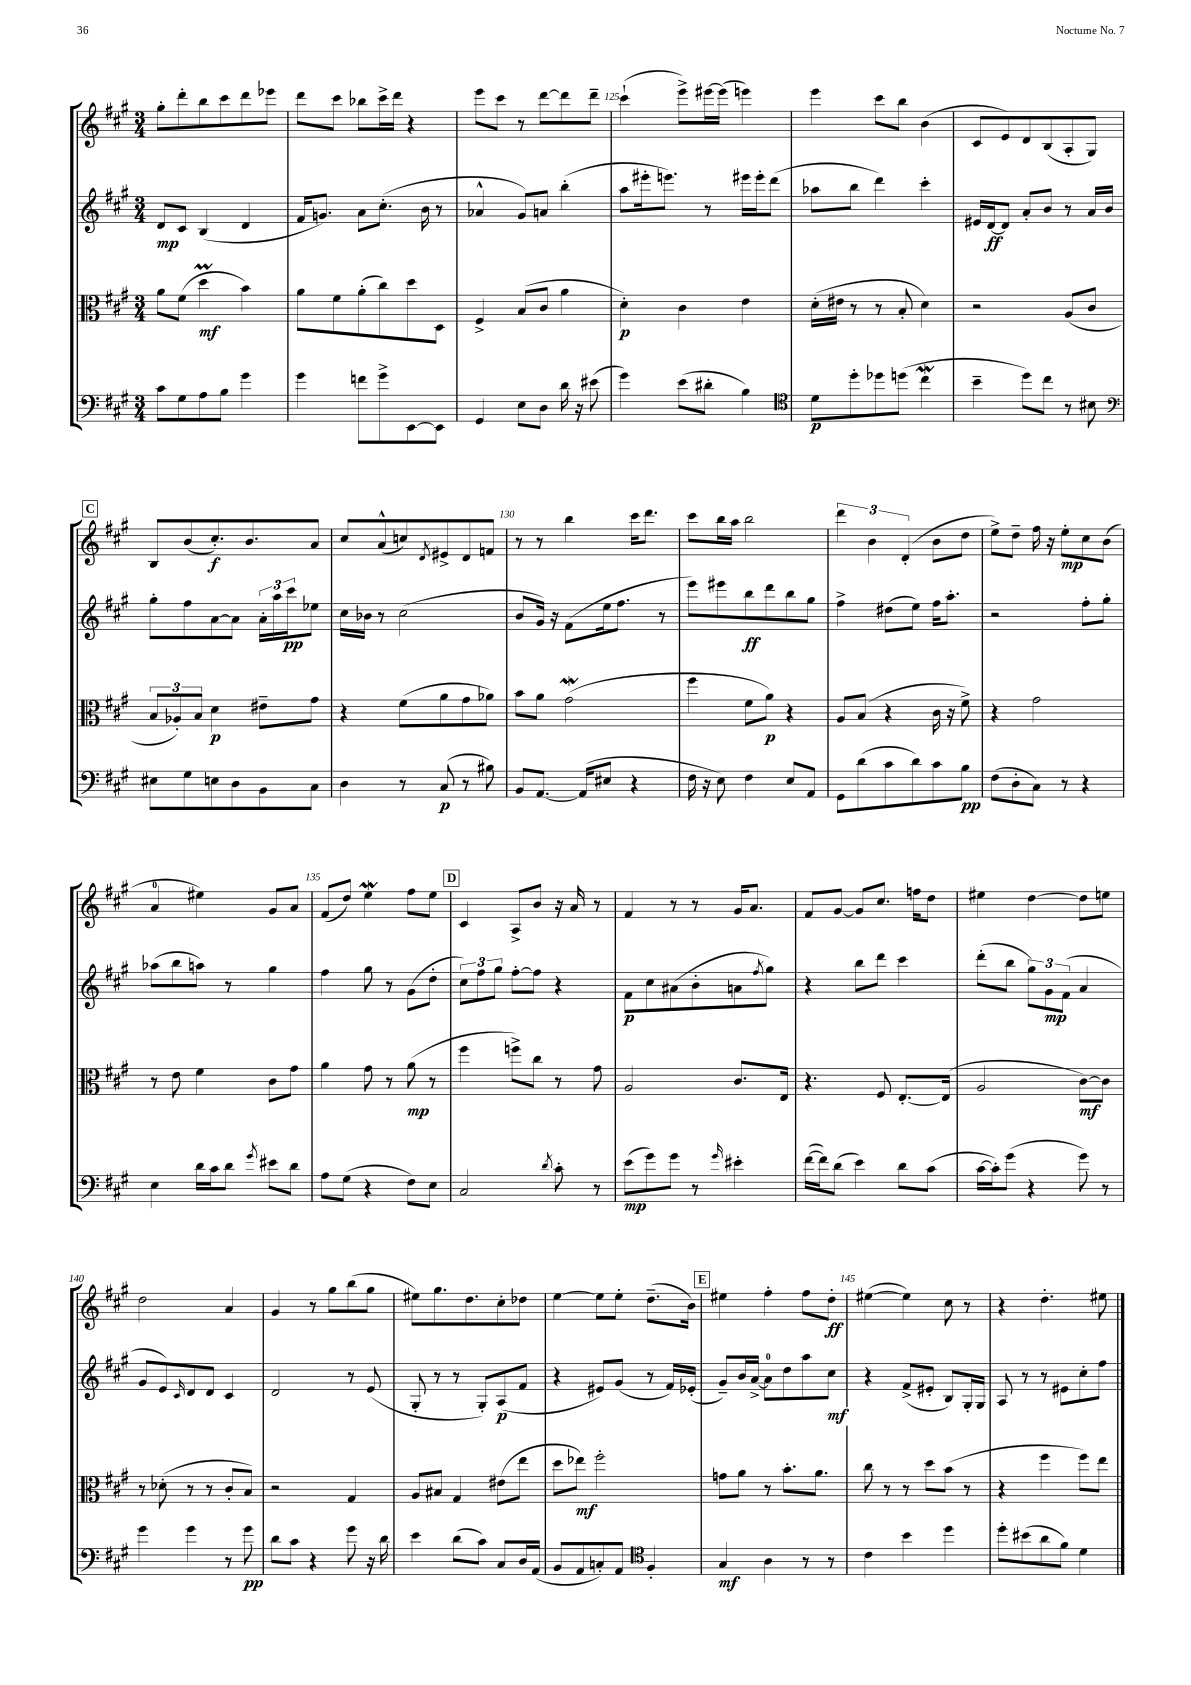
<<
\new StaffGroup <<
\new Staff = "s0" {
    \clef treble \key a \major \numericTimeSignature \time 3/4
    gis''8-. d'''8-. b''8 cis'''8 d'''8 ees'''8 |
    d'''8 cis'''8 bes''8 cis'''16-> d'''16 r4 |
    e'''8 cis'''8 r8 d'''8~ d'''8 d'''8-- |
    cis'''4-!( e'''8->) eis'''16~ eis'''16( e'''4) |
    e'''4 cis'''8 b''8 b'4( |
    cis'8 e'8) d'8 b8( a8-. gis8) |
    \mark \markup { \box "C" } b8 b'8( cis''8.-.\f) b'8. a'8 |
    cis''8 a'8-^( c''8) \acciaccatura { d'8 } eis'8-> d'8 f'8 |
    r8 r8 b''4 cis'''16 d'''8. |
    cis'''8 b''16 a''16 b''2 |
    \tuplet 3/2 { d'''4 b'4 d'4-.( } b'8 d''8 |
    e''8->) d''8-- fis''16 r16 e''8-.\mp cis''8 b'8( |
    a'4-0 eis''4) gis'8 a'8 |
    fis'8( d''8) e''4\mordent fis''8 e''8 |
    \mark \markup { \box "D" } cis'4 a8-> b'8 r16 a'16 r8 |
    fis'4 r8 r8 gis'16 a'8. |
    fis'8 gis'8~ gis'8 cis''8. f''16 d''8 |
    eis''4 d''4~ d''8 e''8 |
    d''2 a'4 |
    gis'4 r8 gis''8 b''8( gis''8 |
    eis''8) gis''8. d''8. cis''8-. des''8 |
    e''4~ e''8 e''8-. d''8.--( b'16) |
    \mark \markup { \box "E" } eis''4 fis''4-. fis''8 d''8-.\ff |
    eis''4~( eis''4) cis''8 r8 |
    r4 d''4.-. eis''8 \bar "|." |
}
\new Staff = "s1" {
    \clef treble \key a \major \numericTimeSignature \time 3/4
    d'8\mp cis'8 b4( d'4 |
    fis'16 g'8.) a'8 cis''8.-.( b'16 r8 |
    aes'4-^ gis'8) a'8 b''4-.( |
    a''8 eis'''16-. e'''8.) r8 eis'''16 eis'''16-. d'''8( |
    aes''8 b''8 d'''4) cis'''4-. |
    eis'16 d'16~\ff d'8 a'8-. b'8 r8 a'16 b'16 |
    \mark \markup { \box "C" } gis''8-. fis''8 a'8~ a'8 \tuplet 3/2 { a'16-. a''16 cis'''16\pp } ees''8 |
    cis''16 bes'16 r8 cis''2( |
    b'8 gis'16) r16 fis'8( e''16 fis''8. r8 |
    e'''8) eis'''8 b''8\ff d'''8 b''8 gis''8 |
    fis''4-> dis''8( e''8) fis''16 a''8.-. |
    r2 fis''8-. gis''8-. |
    aes''8( b''8 a''8) r8 gis''4 |
    fis''4 gis''8 r8 gis'8( d''8-. |
    \mark \markup { \box "D" } \tuplet 3/2 { cis''8) fis''8 gis''8 } fis''8~-. fis''8 r4 |
    fis'8\p cis''8 ais'8( b'8-. a'8 \acciaccatura { fis''8 } gis''8) |
    r4 b''8 d'''8 cis'''4 |
    d'''8-.( b''8 \tuplet 3/2 { gis''8) gis'8\mp fis'8( } a'4 |
    gis'8 e'8) \grace { cis'16 } d'8 d'8 cis'4 |
    d'2 r8 e'8( |
    gis8-. r8 r8 gis8-.) a8\p( fis'8 |
    r4 eis'8) gis'8( r8 fis'16) ees'16-.( |
    \mark \markup { \box "E" } gis'8--) b'16 a'16~-> a'8-0 d''8 a''8 cis''8\mf |
    r4 fis'8->( eis'8-. b8) gis16-. gis16 |
    a8 r8 r8 eis'8 cis''8-. fis''8 \bar "|." |
}
\new Staff = "s2" {
    \clef alto \key a \major \numericTimeSignature \time 3/4
    a'8 fis'8( d''4\prall\mf b'4) |
    a'8 fis'8 a'8-.( cis''8) d''8 d8 |
    fis4-> b8( cis'8 a'4 |
    d'4-.\p) cis'4 e'4 |
    d'16-.( eis'16 r8 r8 b8-. d'4) |
    r2 a8( cis'8 |
    \mark \markup { \box "C" } \tuplet 3/2 { b8 aes8-.) b8 } d'4\p eis'8-- gis'8 |
    r4 fis'8( a'8 gis'8 aes'8) |
    b'8 a'8 gis'2\mordent( |
    fis''4 fis'8 a'8\p) r4 |
    a8 b8( r4 cis'16 r16 fis'8->) |
    r4 gis'2 |
    r8 e'8 fis'4 cis'8 gis'8 |
    a'4 gis'8 r8 a'8\mp( r8 |
    \mark \markup { \box "D" } fis''4 f''8->) cis''8 r8 gis'8 |
    a2 cis'8. e16 |
    r4. fis8 e8.~-. e16( |
    a2 cis'8~\mf) cis'8 |
    r8 des'8-.( r8 r8 cis'8-. b8) |
    r2 gis4 |
    a8 bis8 gis4 eis'8( e''8 |
    d''8 ees''8\mf) fis''2-. |
    \mark \markup { \box "E" } g'8 a'8 r8 b'8.-. a'8. |
    cis''8 r8 r8 d''8 b'8( r8 |
    r4 fis''4 fis''8) e''8 \bar "|." |
}
\new Staff = "s3" {
    \clef bass \key a \major \numericTimeSignature \time 3/4
    cis'8 gis8 a8 b8 gis'4 |
    gis'4 f'8 gis'8-> e,8~ e,8 |
    gis,4 e8 d8 d'16 r16 eis'8( |
    gis'4) e'8( dis'8-. b4) |
    \clef tenor d'8\p d''8-. des''8 d''8( cis''4\mordent |
    b'4-- d''8) cis''8 r8 bis8 |
    \mark \markup { \box "C" } \clef bass eis8 gis8 e8 d8 b,8 cis8 |
    d4 r8 cis8\p( r8 bis8) |
    b,8 a,8.~ a,16( eis8 r4 |
    fis16 r16 e8) fis4 e8 a,8 |
    gis,8 d'8( cis'8 d'8) cis'8 b8\pp |
    fis8( d8-. cis8) r8 r4 |
    e4 d'16 cis'16 d'8 \acciaccatura { gis'8 } eis'8 d'8 |
    a8 gis8( r4 fis8) e8 |
    \mark \markup { \box "D" } cis2 \acciaccatura { d'8 } cis'8-. r8 |
    e'8\mp( gis'8) gis'8 r8 \grace { gis'16 } eis'4-. |
    fis'16~( fis'16) d'8( e'4) d'8 cis'8( |
    cis'16~ cis'16-.) gis'8( r4 gis'8) r8 |
    gis'4 gis'4 r8 gis'8\pp |
    d'8 cis'8 r4 gis'8 r16 d'16 |
    e'4 d'8( cis'8) cis8 d16 a,16( |
    b,8 a,8 c8-.) a,8 \clef tenor fis4-. |
    \mark \markup { \box "E" } gis4\mf a4 r8 r8 |
    cis'4 b'4 d''4 |
    d''8-. bis'8( a'8 fis'8) d'4 \bar "|." |
}
>>
>>
\layout { \context { \Score currentBarNumber = #122 \override BarNumber.break-visibility = ##(#f #t #t) barNumberVisibility = #(every-nth-bar-number-visible 5) } }
